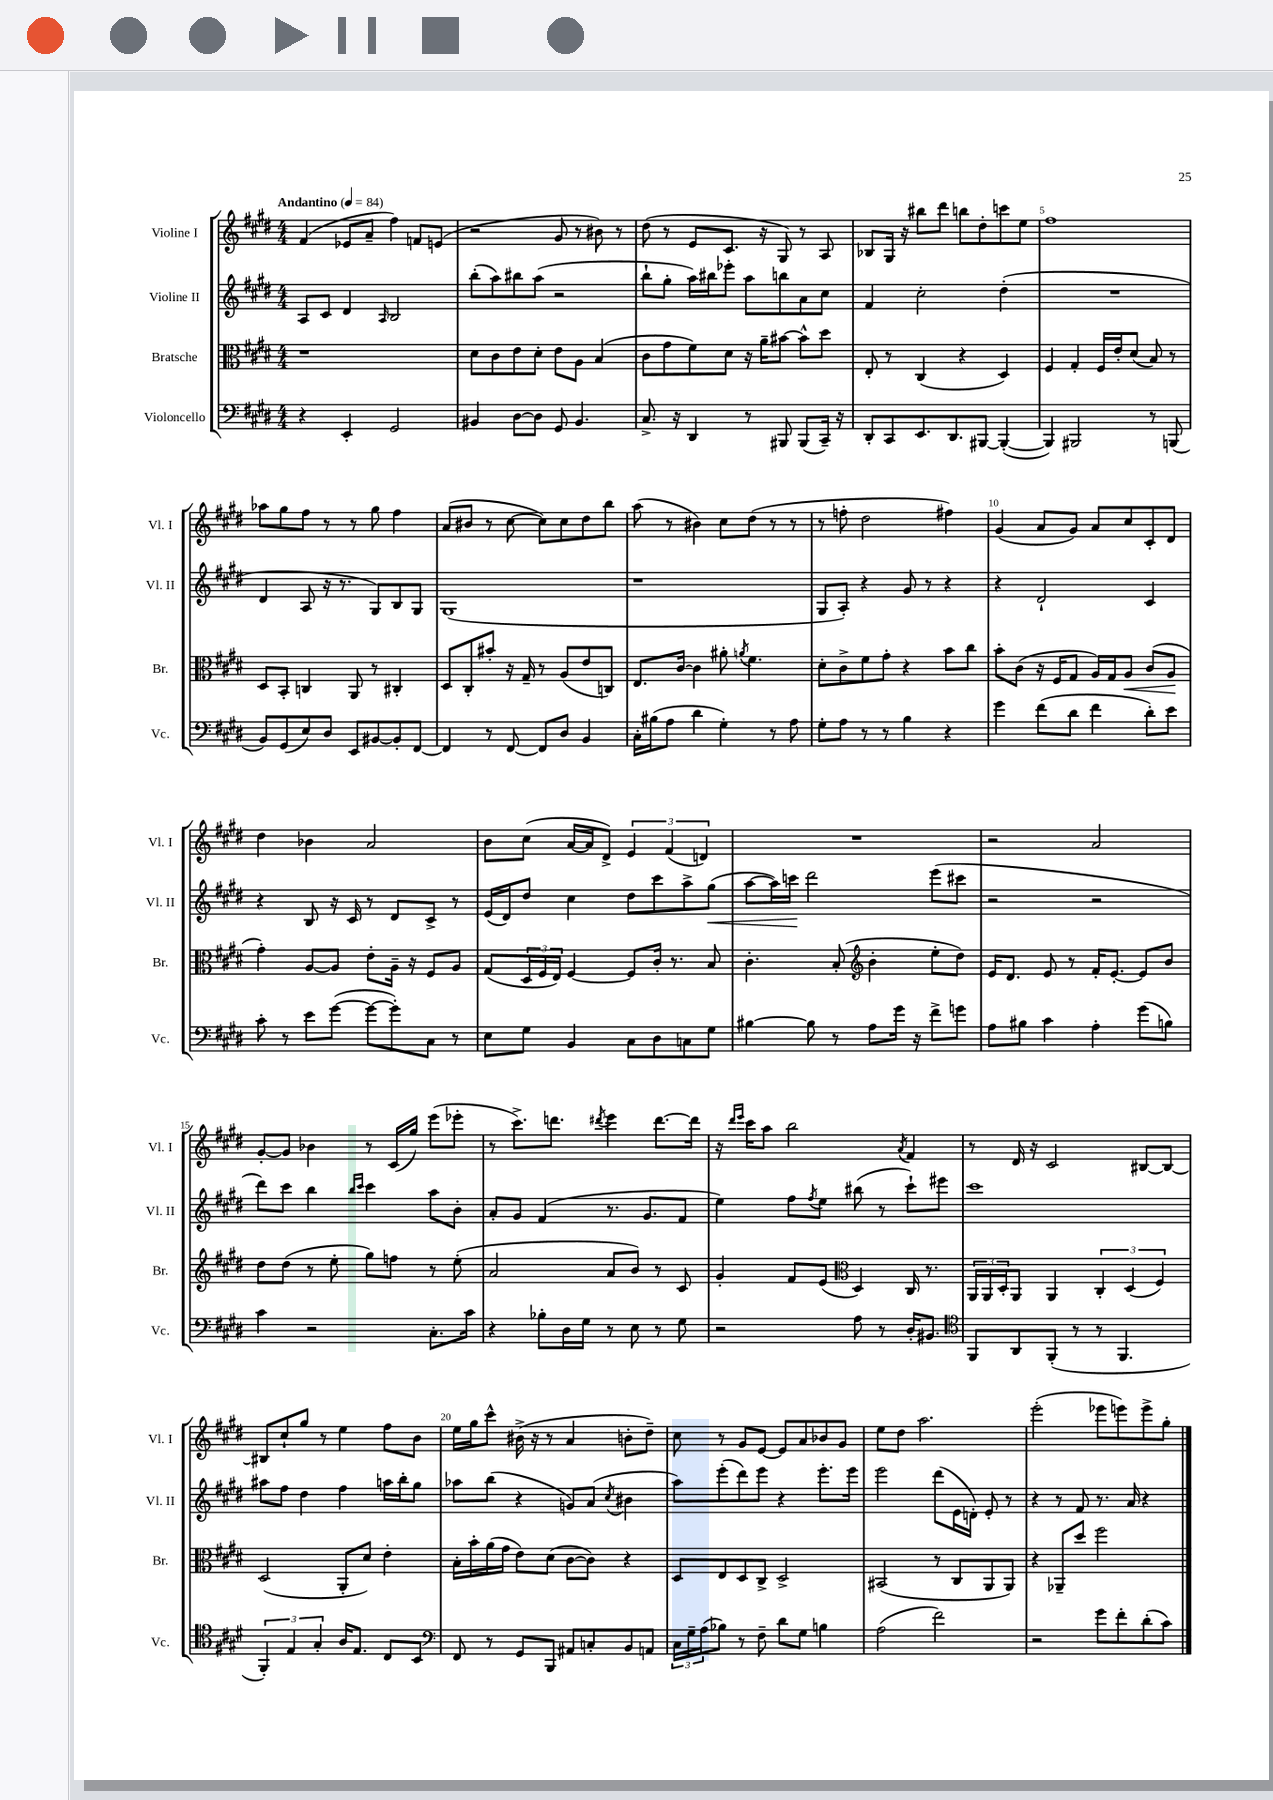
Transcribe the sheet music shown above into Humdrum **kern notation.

**kern	**kern	**kern	**kern
*staff4	*staff3	*staff2	*staff1
*clefF4	*clefC3	*clefG2	*clefG2
*k[f#c#g#d#]	*k[f#c#g#d#]	*k[f#c#g#d#]	*k[f#c#g#d#]
*M4/4	*M4/4	*M4/4	*M4/4
*MM84	*MM84	*MM84	*MM84
4r	1r	8A/L	(4f#/
.	.	8c#/J	.
4EE'/	.	4d#/	8e-/L
.	.	.	8a~/J
.	.	16qqA/	.
2GG#/	.	2B/	4ff#\)
.	.	.	8f/L
.	.	.	(8e/J
=	=	=	=
4BB#/	8d#\L	(8bb'\L	2r
.	8c#\	8aa\)	.
[8D#\L	8e\	8bb#\	.
8D#\]J	8d#'\J	(8aa\J	.
8GG#/	8e\L	2r	8g#/
4.BB#/	8A\J	.	8r
.	(4B/	.	8b#\)
.	.	.	8r
=	=	=	=
8.C#^/	8c#\L	8bb`\L	(8dd#\
.	8g#\	8gg#'\J	8r
16r	.	.	.
4DD#/	8f#\)	16aa\LL)	8e/L
.	.	16bb#\J	.
.	8d#\J	8eee-'\J	8.c#/J
8r	16r	8aa\L	.
.	16a~\LK	.	16r
8BBB#/	[8b#\J	8bb\	8G#/)
(8BBB#/L	8b#^^\]L	8a\	8r
16CC#~/Jk)	8dd#\J	8cc#\J	8A/
16r	.	.	.
=	=	=	=
8DD#'/L	8E'/	4f#/	8B-/L
8CC#/	8r	.	16G#/Jk
.	.	.	16r
8.EE/	(4C#/	2cc#'\	8bb#\L
.	.	.	8ddd#\J
8.DD#/	.	.	.
.	4r	.	8bb\L
[8BBB#/J	.	.	8dd#'\
(4BBB#'/_	4D#/)	(4dd#'\	8ccc\
.	.	.	8ee\J
=	=	=	=
4BBB#/])	4F#/	1r	1ff#
2BBB#/	4G#'/	.	.
.	16F#/LL	.	.
.	16e'/J	.	.
.	(8d#/J	.	.
8r	8B/)	.	.
(8BBB/	8r	.	.
=	=	=	=
8BB/L)	8D#/L	4d#/	8aa-\L
(8GG#/	8BB'/J	.	8gg#\
8E/)	4C/	8A/	8ff#\J
8D#/J	.	16r	8r
.	.	8.r	.
8EE/L	8AA/	.	8r
[8BB#/	8r	8G#/L)	8gg#\
8BB#'/]	4C#'/	8B/	4ff#\
[8FF#/J	.	8G#/J	.
=	=	=	=
4FF#/]	8D#/L	(1G#	(8a/L
.	8C#'/	.	8b#/J
8r	8b#'/J	.	8r
[8FF#/	16r	.	[8cc#\
.	16G#~/	.	.
8FF#/]L	8r	.	8cc#\]L)
8D#/J	(8A/L	.	8cc#\
4BB/	8e/	.	8dd#\
.	8C/J)	.	8bb\J
=	=	=	=
16C#'\LL	8.E/L	1r	(8aa\
(16B#\J	.	.	.
8A\J	.	.	8r
.	[16c#/Jk	.	.
4d#\	4c#\]	.	4b#\)
4G#'\)	8a#'\	.	8cc#\L
.	8qa/	.	.
.	4.f#\	.	(8dd#\J
8r	.	.	8r
8A\	.	.	8r
=	=	=	=
8G#'\L	8d#'\L	8G#/L	8r
8A\J	8c#^\	8A'/J)	8ff'\
8r	8f#\	4r	2dd#\
8r	8g#'\J	.	.
4B\	4r	8g#/	.
.	.	8r	.
4r	8b\L	4r	4ff#\)
.	8cc#\J	.	.
=	=	=	=
4g#\	8b'\L	4r	(4g#/
.	(8c#\J	.	.
(8f#\L	16r	2d#`/	8a/L
.	16F#/LK	.	.
8d#\J	8G#/J	.	8g#/J)
4f#\	16A/LL)	.	8a/L
.	16G#/J	.	.
.	8A/J	.	8cc#/
8d#'\L)	(8c#/L	4c#/	8c#'/
8e\J	8A/J	.	8d#/J
=	=	=	=
8c#'\	4g#'\)	4r	4dd#\
8r	.	.	.
8e\L	[8A/L	8B/	4b-\
([8g#\J	8A/]J	16r	.
.	.	16c#/	.
8g#\_L	8e'\L	8r	2a/
8g#'\])	16A~\Jk	8d#/L	.
.	16r	.	.
8C#\J	8F#/L	8c#^/J	.
8r	8A/J	8r	.
=	=	=	=
8E\L	(8G#/L	(16e/LL	8b\L
.	.	16d#/J)	.
8G#\J	24D#/L	8dd#/J	(8cc#\J
.	24F#/	.	.
.	24E/JJ)	.	.
4BB/	[4F#/	4cc#\	[16a/LL
.	.	.	16a/]J
.	.	.	8d#^/J)
8C#\L	8F#/]L	8dd#\L	6e/
8D#\	16c#'/Jk	8ccc#\	.
.	.	.	(6f#/
.	8.r	.	.
8C\	.	8aa^\	.
.	.	.	6d/)
8G#\J	8B/	(8gg#\J	.
=	=	=	=
[4B#\	4.c#'\	[8aa\L	1r
.	.	16aa\]L)	.
.	.	16ccc\JJ	.
8B#\]	.	2ddd#\	.
8r	(8B'/	.	.
*	*clefG2	*	*
8A\L	4b'\	.	.
16g#\Jk	.	.	.
16r	.	.	.
8f#^\L	8ee'\L	(8eee\L	.
8g\J	8dd#\J)	8ccc#\J	.
=	=	=	=
8A\L	16e/LK	2r	2r
.	8.d#/J	.	.
8B#\J	.	.	.
4c#\	8e/	.	.
.	8r	.	.
4A'\	16f#'/LK	2r	2a/
.	[8.e'/J	.	.
(8g#\L	8e/]L	.	.
8B\J)	8b/J	.	.
=	=	=	=
4c#\	8dd#\L	8ddd#\L)	[8g#'/L
.	(8dd#\J	8ccc#\J	8g#/]J
2r	8r	4bb\	4b-\
.	8ee'\	.	.
.	.	16qqbb/LL	.
.	.	16qqccc#/JJ	.
.	8gg#\L)	4ccc#\	8r
.	8ff\J	.	(16c#/LL
.	.	.	16gg#/JJ)
8.C#'\L	8r	8aa\L	(8eee\L
.	(8ee'\	8b'\J	8eee-'\J
16c#\Jk	.	.	.
=	=	=	=
4r	2a/	8a'/L	8r
.	.	8g#/J	8.ccc#^\L)
8B-'\L	.	(4f#/	.
.	.	.	8.ddd\J
16D#\L	.	.	.
16G#\JJ	.	.	.
.	.	.	8qddd#/
8r	8a/L	8.r	4eee\
8E\	8b/J)	.	.
.	.	8.g#/L	.
8r	8r	.	[8.ddd#\L
8G#\	8c#/	8f#/J	.
.	.	.	16ddd#\]Jk
=	=	=	=
2r	4g#'/	4ee\)	16r
.	.	.	16qqddd#/LL
.	.	.	16qqeee/JJ
.	.	.	16ccc#\LK
.	.	.	8aa\J
.	8f#/L	8ff#\L	2bb\
.	.	8qff#/	.
.	(8e/J	8ee\J	.
*	*clefC3	*	*
8A\	4D#/)	(8bb#\	.
8r	.	8r	.
.	.	.	8qa/
16D#'/LK	16C#/	8ccc#`\L)	4f#/
8.BB#/J	8.r	.	.
.	.	8eee#\J	.
=	=	=	=
*clefC4	*	*	*
8FF#/L	24AA/LL	1ccc#	8r
.	24AA/	.	.
.	24D#'/J	.	.
8AA/	8AA/J	.	16d#/
.	.	.	16r
(8FF#'/J	4AA/	.	2c#/
8r	.	.	.
8r	6C#'/	.	.
4.FF#/	.	.	.
.	(6D#/	.	.
.	.	.	[8B#/L
.	6F#/)	.	.
.	.	.	8B#/_J
=	=	=	=
6FF#'/)	(2D#/	8aa#\L	8B#/]L
.	.	8ff#\J	8cc#`/
6E/	.	.	.
.	.	4dd#\	8gg#/J
6G#'/	.	.	.
.	.	.	8r
16A/LK	8AA'/L	4ff#\	4ee\
8.E/J	.	.	.
.	8d#/J)	.	.
8C#/L	4e'\	16aa\LL	8ff#\L
.	.	16bb'\J	.
8BB/J	.	8gg#\J	8b\J
=	=	=	=
*clefF4	*	*	*
8FF#/	16B'\LL	8aa-\L	16ee\LL
.	16b'\	.	16gg#\J
8r	(16a\	(8bb\J	8ccc#^^\J
.	16g#\JJ	.	.
8GG#/L	8e\L)	4r	(16b#^\
.	.	.	16r
8BBB/J	(8d#\J	.	8r
8AA#/L	[8c#\L	8g/L)	4a/
8C'/	8c#\]J)	(8a/J	.
.	.	8qcc#/	.
8BB/	4r	4b#\	8b'\L
8AA/J	.	.	8dd#~\J)
=	=	=	=
24C#\LL	8D#/L	8aa\L)	8cc#\
24G#~\	.	.	.
(24A\J	.	.	.
8B-\J)	8E/	(8eee'\	8r
8r	8D#/	8ddd#\)	8g#/L
8F#~\	8C#^/J	8eee\J	[8e/J
8d#\L	2D#^/	4r	8e/]L
8G#\J	.	.	8a/
4B\	.	8.eee'\L	8b-/
.	.	.	8g#/J
.	.	16eee\Jk	.
=	=	=	=
(2A\	(2BB#/	2eee\	8ee\L
.	.	.	8dd#\J
.	.	.	2.aa\
2f#\)	8r	(8ddd#\L	.
.	8C#/L	16e\L	.
.	.	16d'\JJ)	.
.	8AA/	8e'/	.
.	8AA/J)	8r	.
=	=	=	=
2r	4r	4r	(2eee'\
.	8AA-~/L	8r	.
.	8dd#/J	8f#/	.
8g#\L	2ff#\	8.r	8eee-\L
8f#'\	.	.	8eee\)
.	.	16a/	.
(8d#'\	.	4r	8eee^\
8c#\J)	.	.	8gg#'\J
==	==	==	==
*-	*-	*-	*-
